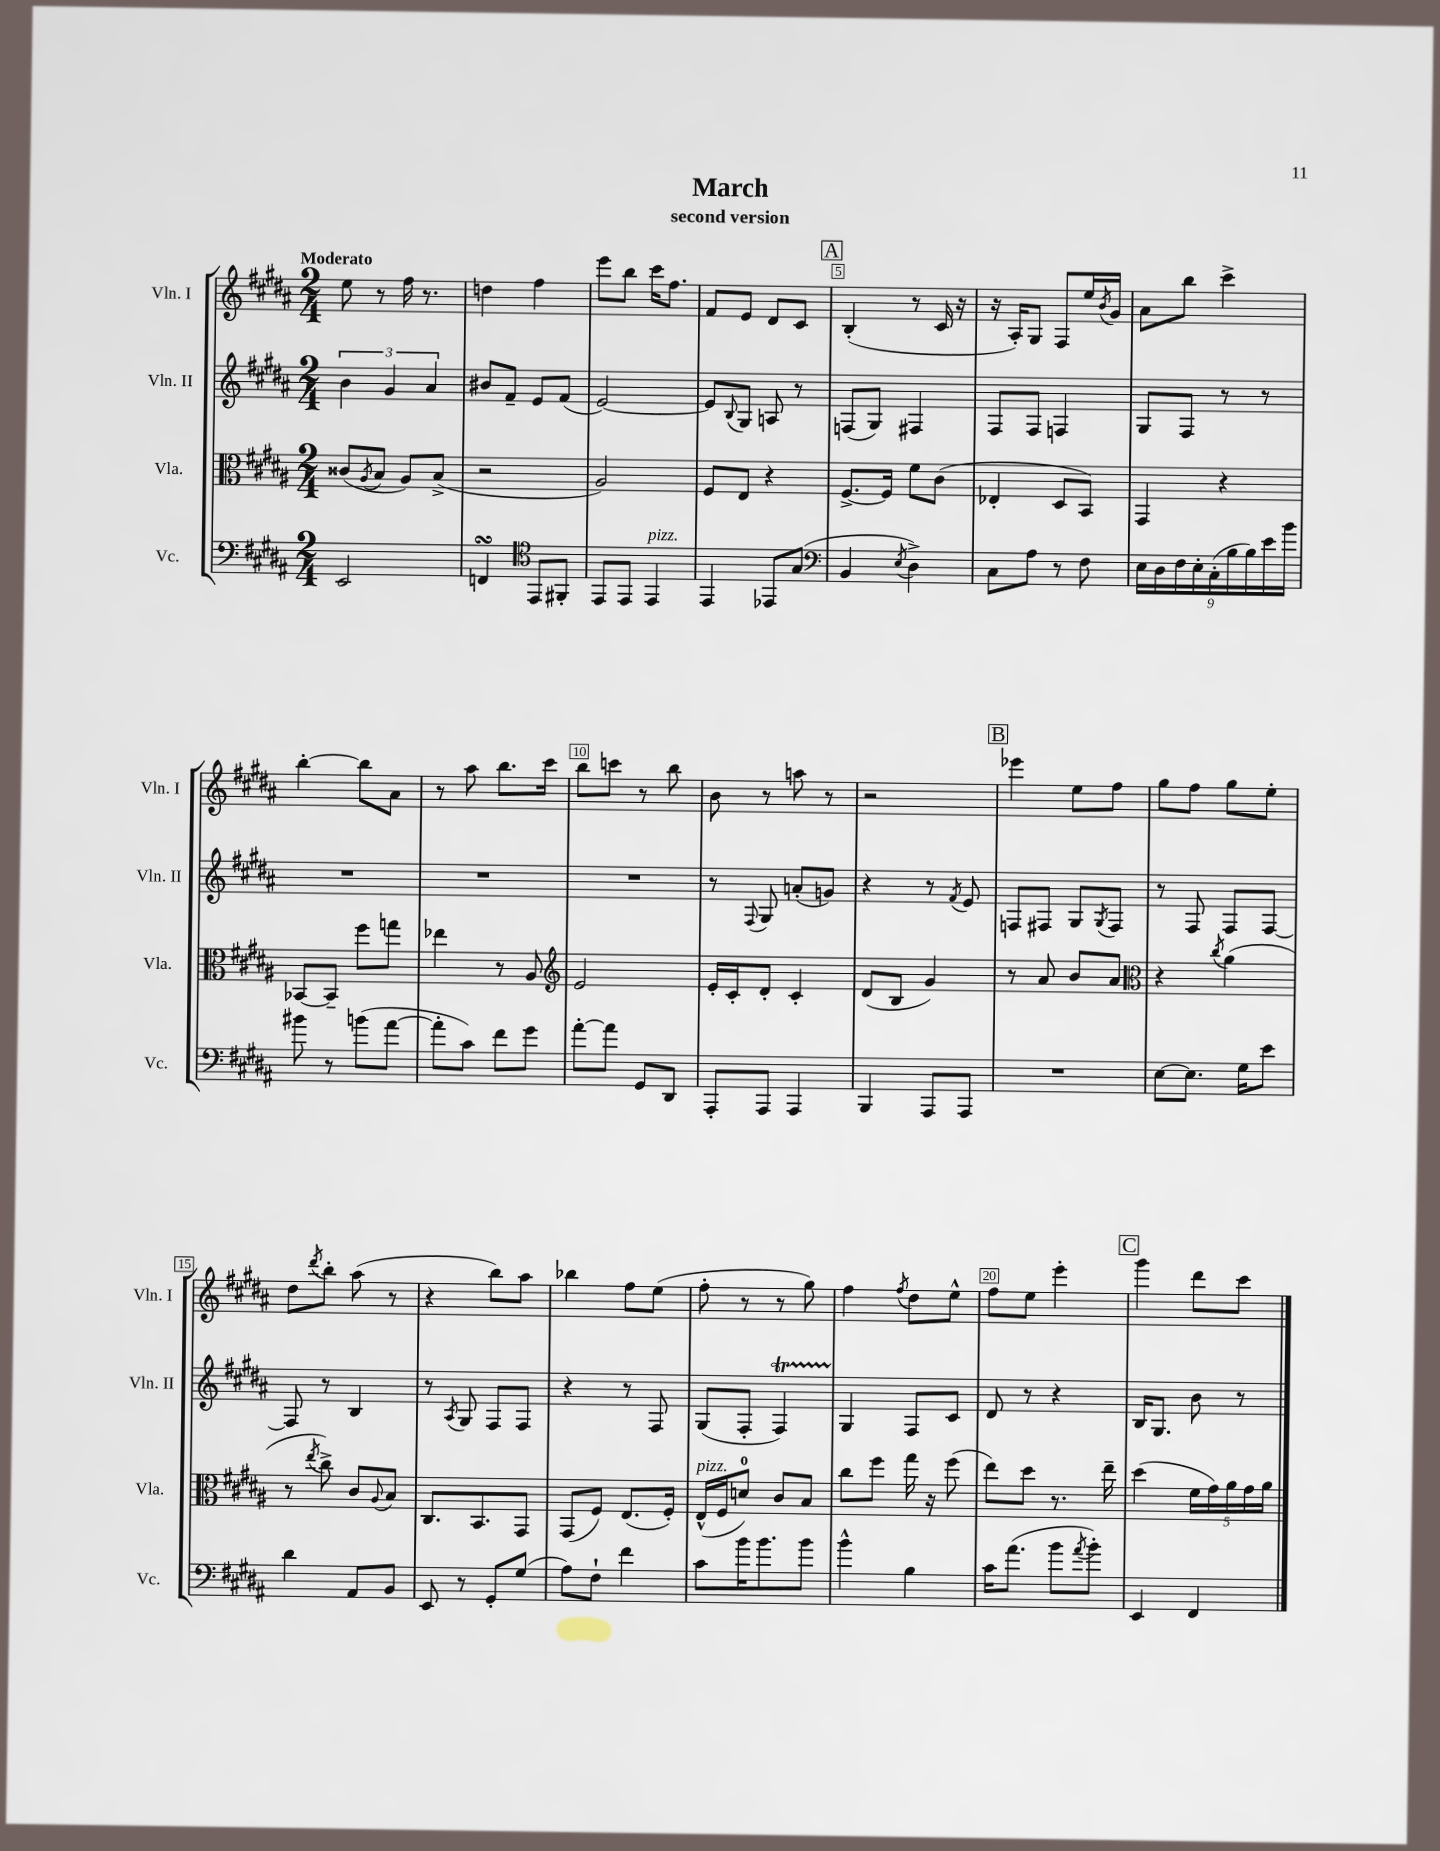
\header { title = "March" subtitle = "second version" }
<<
\new StaffGroup <<
\new Staff = "s0" \with { instrumentName = "Vln. I" shortInstrumentName = "Vln. I" } {
    \clef treble \key b \major \numericTimeSignature \time 2/4 \tempo "Moderato"
    e''8 r8 fis''16 r8. |
    d''4 fis''4 |
    e'''8 b''8 cis'''16 fis''8. |
    fis'8 e'8 dis'8 cis'8 |
    \mark \markup { \box "A" } b4-.( r8 cis'16 r16 |
    r16 ais16-.) gis8 fis8 e''16 \acciaccatura { b'8 } gis'16 |
    ais'8 b''8 cis'''4-> |
    b''4~-. b''8 ais'8 |
    r8 ais''8 b''8. cis'''16 |
    b''8 c'''8 r8 b''8 |
    b'8 r8 a''8 r8 |
    r2 |
    \mark \markup { \box "B" } ees'''4 e''8 fis''8 |
    gis''8 fis''8 gis''8 e''8-. |
    dis''8 \acciaccatura { dis'''8 } b''8-. ais''8( r8 |
    r4 b''8) ais''8 |
    bes''4 fis''8 e''8( |
    fis''8-. r8 r8 gis''8) |
    fis''4 \acciaccatura { fis''8 } dis''8 e''8-^ |
    fis''8 e''8 e'''4-. |
    \mark \markup { \box "C" } gis'''4 dis'''8 cis'''8 \bar "|." |
}
\new Staff = "s1" \with { instrumentName = "Vln. II" shortInstrumentName = "Vln. II" } {
    \clef treble \key b \major \numericTimeSignature \time 2/4
    \tuplet 3/2 { b'4 gis'4 ais'4 } |
    bis'8 fis'8-- e'8 fis'8( |
    e'2~) |
    e'8 \appoggiatura { b8 } gis8 a8 r8 |
    \mark \markup { \box "A" } f8( gis8) fis4 |
    fis8 fis8 f4 |
    gis8 fis8 r8 r8 |
    R2 |
    R2 |
    R2 |
    r8 \appoggiatura { fis8 } gis8 a'8-.( g'8) |
    r4 r8 \acciaccatura { fis'8 } e'8 |
    \mark \markup { \box "B" } f8 fis8 gis8 \acciaccatura { gis8 } fis8 |
    r8 fis8 fis8 fis8~ |
    fis8 r8 b4 |
    r8 \acciaccatura { ais8 } gis8 fis8 fis8 |
    r4 r8 fis8 |
    gis8( fis8-. fis4\startTrillSpan) |
    gis4\stopTrillSpan fis8 cis'8 |
    dis'8 r8 r4 |
    \mark \markup { \box "C" } b16 gis8. b'8 r8 \bar "|." |
}
\new Staff = "s2" \with { instrumentName = "Vla." shortInstrumentName = "Vla." } {
    \clef alto \key b \major \numericTimeSignature \time 2/4
    cisis'8( \acciaccatura { ais8 } b8 ais8) b8->( |
    r2 |
    ais2) |
    fis8 e8 r4 |
    \mark \markup { \box "A" } fis8.~-> fis16 fis'8 cis'8( |
    ees4-. dis8 b,8) |
    gis,4 r4 |
    bes,8~ bes,8-- fis''8 g''8 |
    ees''4 r8 ais8 |
    \clef treble e'2 |
    e'16-. cis'16-. dis'8-. cis'4-. |
    dis'8( b8 gis'4) |
    \mark \markup { \box "B" } r8 ais'8 b'8 ais'8 |
    \clef alto r4 \acciaccatura { cis''8 } ais'4( |
    r8 \acciaccatura { e''8 } cis''8->) cis'8 \appoggiatura { ais8 } b8 |
    cis8. b,8. gis,8 |
    gis,8( fis8) e8.( fis16-.) |
    e16-^^\markup { \italic "pizz." }( fis16 d'8-0) cis'8 b8 |
    cis''8 fis''8 gis''16 r16 fis''8( |
    e''8) dis''8 r8. e''16-- |
    \mark \markup { \box "C" } dis''4( \tuplet 5/4 { fis'16 gis'16) ais'16 gis'16 ais'16 } \bar "|." |
}
\new Staff = "s3" \with { instrumentName = "Vc." shortInstrumentName = "Vc." } {
    \clef bass \key b \major \numericTimeSignature \time 2/4
    e,2 |
    f,4\turn \clef tenor e,8 fis,8-. |
    e,8 e,8 e,4^\markup { \italic "pizz." } |
    e,4 ees,8 gis8( |
    \mark \markup { \box "A" } \clef bass b,4 \acciaccatura { e8 } dis4->) |
    cis8 ais8 r8 fis8 |
    \tuplet 9/8 { e16 dis16 fis16 e16-. cis16-.( b16 b16) e'16 b'16 } |
    bis'8 r8 b'8( ais'8~ |
    ais'8-. cis'8) fis'8 gis'8 |
    ais'8~-. ais'8 gis,8 dis,8 |
    ais,,8-. ais,,8 ais,,4 |
    b,,4 ais,,8 ais,,8 |
    \mark \markup { \box "B" } R2 |
    e8~ e8. gis16 e'8 |
    dis'4 ais,8 b,8 |
    e,8 r8 gis,8-. gis8( |
    ais8) fis8-! fis'4 |
    cis'8 b'16 b'8. b'8 |
    b'4-^ b4 |
    cis'16 ais'8.( b'8 \acciaccatura { ais'8 } b'8-.) |
    \mark \markup { \box "C" } e,4 fis,4 \bar "|." |
}
>>
>>
\layout { \context { \Score \override BarNumber.break-visibility = ##(#f #t #t) barNumberVisibility = #(every-nth-bar-number-visible 5) \override BarNumber.stencil = #(make-stencil-boxer 0.1 0.3 ly:text-interface::print) } }
